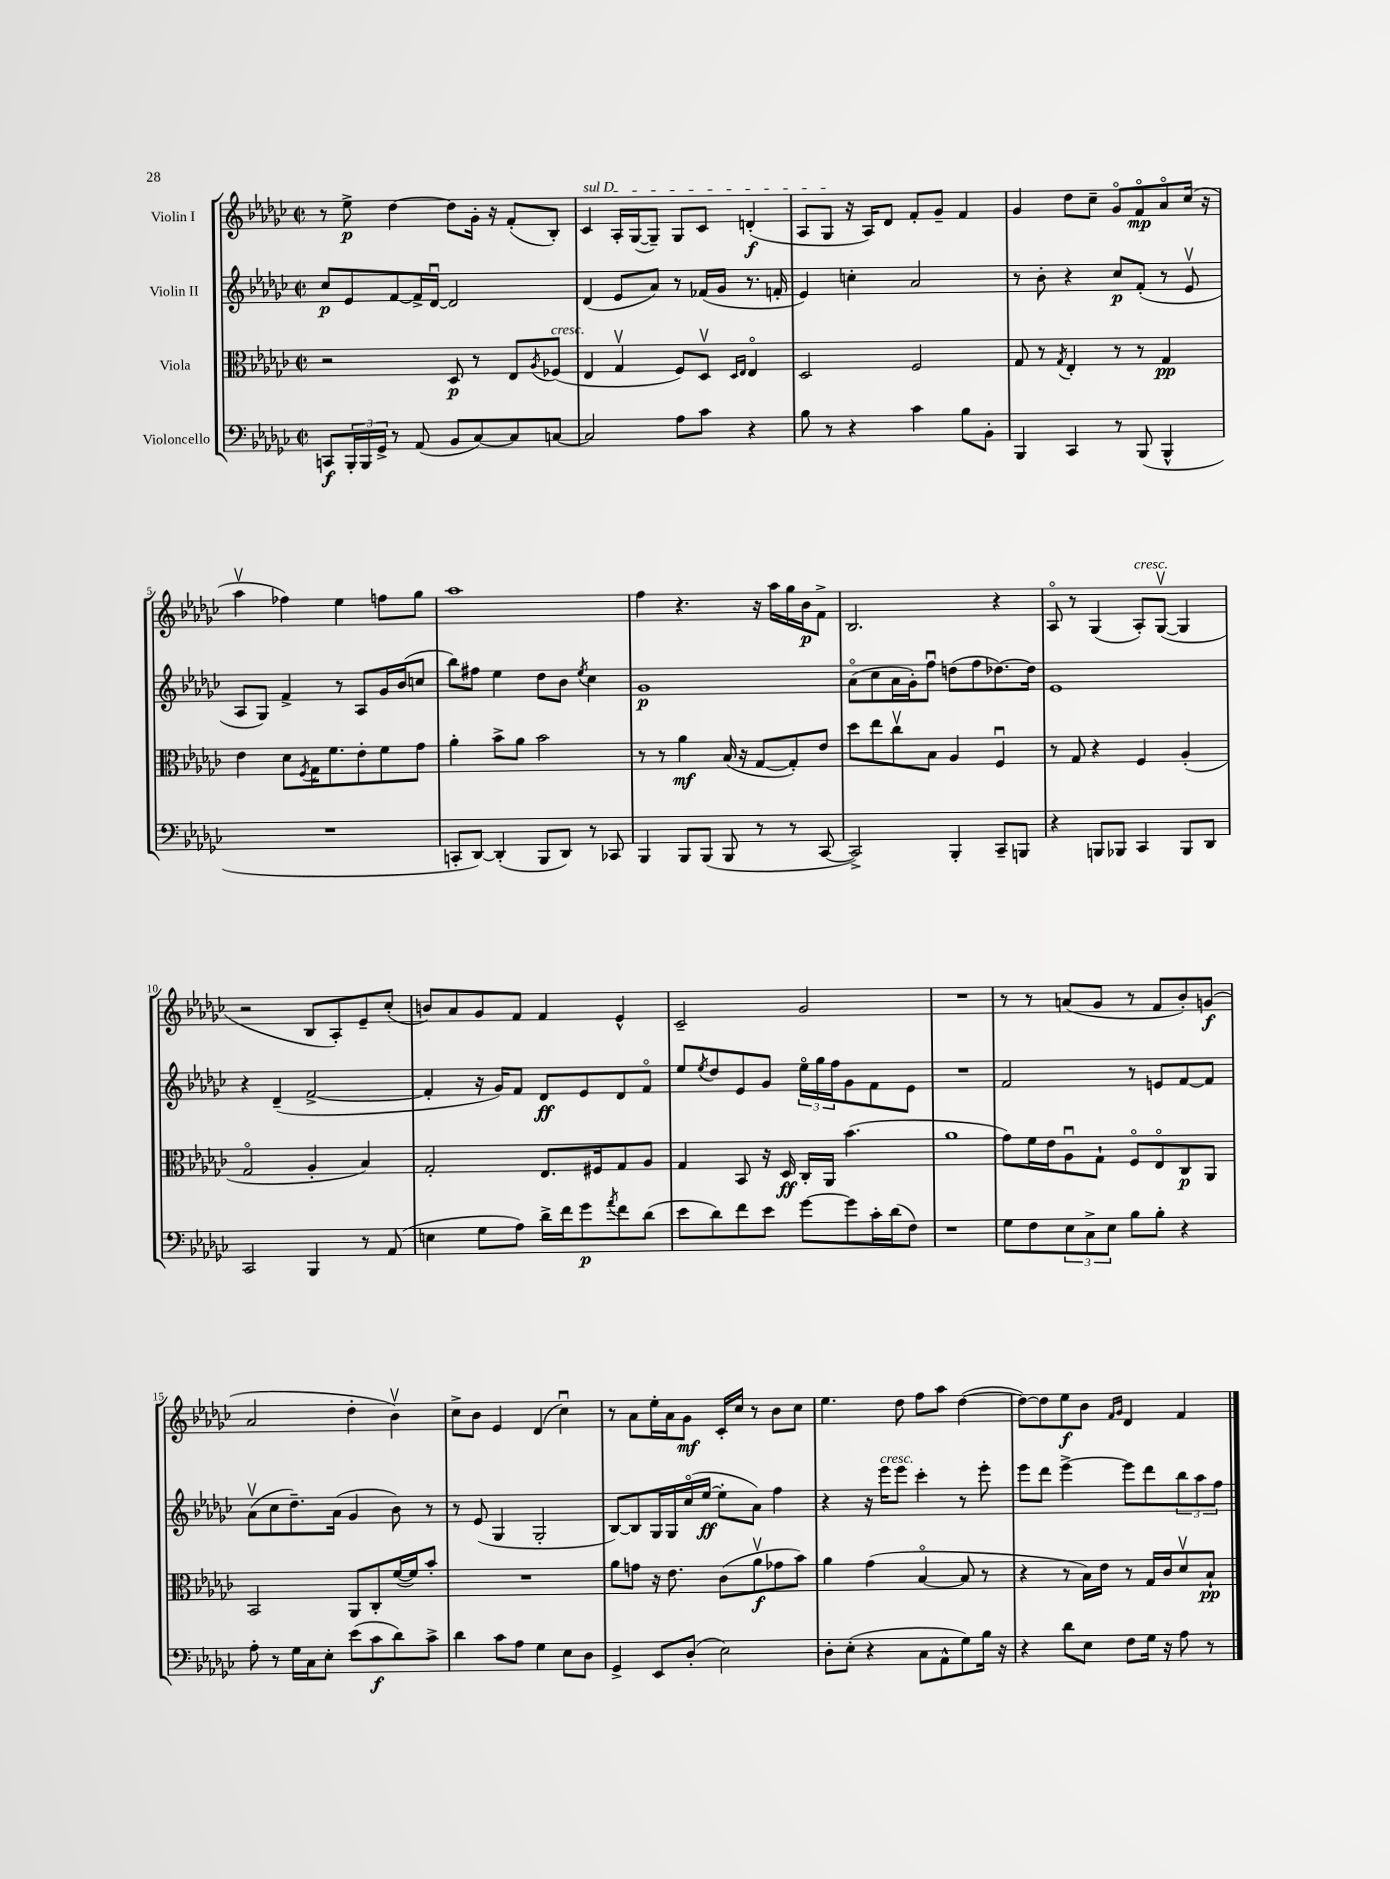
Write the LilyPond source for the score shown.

<<
\new StaffGroup <<
\new Staff = "s0" \with { instrumentName = "Violin I" } {
    \clef treble \key ges \major \defaultTimeSignature \time 2/2
    r8 ees''8->\p des''4~ des''8 ges'16-. r16 f'8-.( bes8-.) |
    \once \override TextSpanner.bound-details.left.text = \markup { \italic "sul D" } ces'4\startTextSpan aes16-. ges16~( ges8--) ges8 ces'8 d'4-.\f( |
    aes8 ges8\stopTextSpan r16 aes16) des'8 f'8-. ges'8-- f'4 |
    ges'4 des''8 ces''8-- ges'8\flageolet f'8\flageolet\mp aes'8\flageolet ces''16( r16 |
    aes''4\upbow fes''4) ees''4 f''8 ges''8 |
    aes''1 |
    f''4 r4. r16 aes''16 ges''16 bes'16\p f'8-> |
    bes2. r4 |
    aes8\flageolet r8 ges4( aes8-.^\markup { \italic "cresc." }) ges8~\upbow( ges4 |
    r2 bes8 aes8-.) ees'8-- ces''8-.( |
    b'8) aes'8 ges'8 f'8 f'4 ees'4-^ |
    ces'2-- ges'2 |
    R1 |
    r8 r8 a'8( ges'8 r8 f'8 bes'8-.) g'8\f( |
    aes'2 des''4-. bes'4\upbow) |
    ces''8-> bes'8 ees'4 des'4( ces''4\downbow) |
    r8 aes'8 ees''16-. aes'16 ges'8\mf ces'16-. ces''16 r8 bes'8 ces''8 |
    ees''4. des''8 f''8 aes''8 des''4~( |
    des''8~) des''8 ees''8\f bes'8 \grace { f'16 ges'16 } des'4 f'4 \bar "|." |
}
\new Staff = "s1" \with { instrumentName = "Violin II" } {
    \clef treble \key ges \major \defaultTimeSignature \time 2/2
    ces''8\p ees'8 f'8~ f'16-> des'16~\downbow des'2 |
    des'4( ees'8 aes'8) r8 fes'16( ges'16 r8. f'16-. |
    ees'4) c''4-. aes'2 |
    r8 bes'8-. r4 ces''8\p f'8-.( r8 ees'8\upbow |
    aes8 ges8) f'4-> r8 aes8 ges'16 bes'16( c''8 |
    bes''8) fis''8 ees''4 des''8 bes'8 \acciaccatura { ees''8 } ces''4 |
    ges'1\p |
    aes'8\flageolet( ces''8 aes'16 ges'16-.) f''8\downbow d''8( f''8 des''8.~) des''16 |
    ees'1 |
    r4 des'4--( f'2~-> |
    f'4-. r16 ges'16) f'8 des'8\ff ees'8 des'8 f'8\flageolet |
    ees''8 \acciaccatura { ees''8 } des''8 ees'8 ges'8 \tuplet 3/2 { ees''16\flageolet ges''16 f''16 } ges'8 f'8 ees'8 |
    R1 |
    f'2 r8 e'8 f'8~ f'8 |
    aes'8\upbow( ces''8 des''8.--) aes'16( ges'4 bes'8) r8 |
    r8 ees'8( ges4 ges2-. |
    bes8~) bes8 ges16 ges16 ces''16\flageolet( ees''16~\ff ees''8-. aes'8) f''4 |
    r4 r16 ees'''16^\markup { \italic "cresc." } ees'''8 ces'''4-. r8 ees'''8-. |
    ees'''8 des'''8 ees'''4~-> ees'''8 des'''8 \tuplet 3/2 { bes''8 aes''8 f''8 } \bar "|." |
}
\new Staff = "s2" \with { instrumentName = "Viola" } {
    \clef alto \key ges \major \defaultTimeSignature \time 2/2
    r2 des8\p r8 ees8 \acciaccatura { aes8 } fes8^\markup { \italic "cresc." }( |
    ees4 ges4\upbow f8) des8\upbow \grace { des16 ees16 } ees4\flageolet |
    des2 f2 |
    ges8 r8 \acciaccatura { ges8 } ees4-. r8 r8 ges4\pp |
    ees'4 des'8 \acciaccatura { f8 } ges16 f'8. ees'8-. f'8 ges'8 |
    aes'4-. bes'8-> aes'8 bes'2 |
    r8 r8 aes'4\mf bes16( r16 ges8~ ges8-.) ees'8 |
    des''8 ees''8 ces''8\upbow bes8 aes4 f4\downbow |
    r8 ges8 r4 f4 aes4-.( |
    ges2\flageolet aes4-. bes4) |
    ges2-. ees8. fis16 ges8 aes8 |
    ges4 bes,8 r16 des16\ff ces16-. aes,16 bes'4.( |
    aes'1 |
    ges'8) f'16 ees'16 aes8\downbow ges8-! f8\flageolet ees8\flageolet ces8\p aes,8 |
    bes,2 aes,8 ces8-. f'16~( f'16) bes'8-. |
    R1 |
    aes'8 g'8 r16 ees'8. ces'8( aes'8\upbow\f ges'8 bes'8) |
    aes'4 ges'4( bes4~\flageolet bes8 r8 |
    r4 r8 bes16) ees'16 r8 ges16 ces'16 des'8\upbow bes8-!\pp \bar "|." |
}
\new Staff = "s3" \with { instrumentName = "Violoncello" } {
    \clef bass \key ges \major \defaultTimeSignature \time 2/2
    c,8\f \tuplet 3/2 { bes,,16-. bes,,16 ges,16-> } r8 aes,8( bes,8 ces8~) ces8 c8~ |
    c2 aes8 ces'8 r4 |
    bes8 r8 r4 ces'4 bes8 bes,8-. |
    bes,,4 ces,4 r8 bes,,8( bes,,4-^ |
    R1 |
    c,8-. des,8~) des,4-.( bes,,8 des,8) r8 ces,8 |
    bes,,4 bes,,8 bes,,8( bes,,8 r8 r8 ces,8~ |
    ces,2->) bes,,4-. ces,8-- b,,8 |
    r4 b,,8 bes,,8 ces,4 bes,,8 des,8 |
    ces,2 bes,,4 r8 aes,8( |
    e4 ges8 aes8) des'16-> f'16 ges'8\p \acciaccatura { aes'8 } f'8 des'8( |
    ees'8 des'8) f'8 ees'8 ges'8~ ges'8 ces'16-. des'16( f8) |
    r1 |
    ges8 f8 \tuplet 3/2 { ees8 ces8-> ees8 } bes8 bes8-. r4 |
    aes8-. r8 ges16 ces16 ees8-. ees'8( ces'8\f des'8) ces'8-> |
    des'4 ces'8 aes8 ges4 ees8 des8 |
    ges,4-> ees,8 des8-.( ees2) |
    des8-. ees8-.( r4 ces8 aes,8-^ ges8) bes16 r16 |
    r4 des'8 ees8 f8 ges16 r16 aes8 r8 \bar "|." |
}
>>
>>
